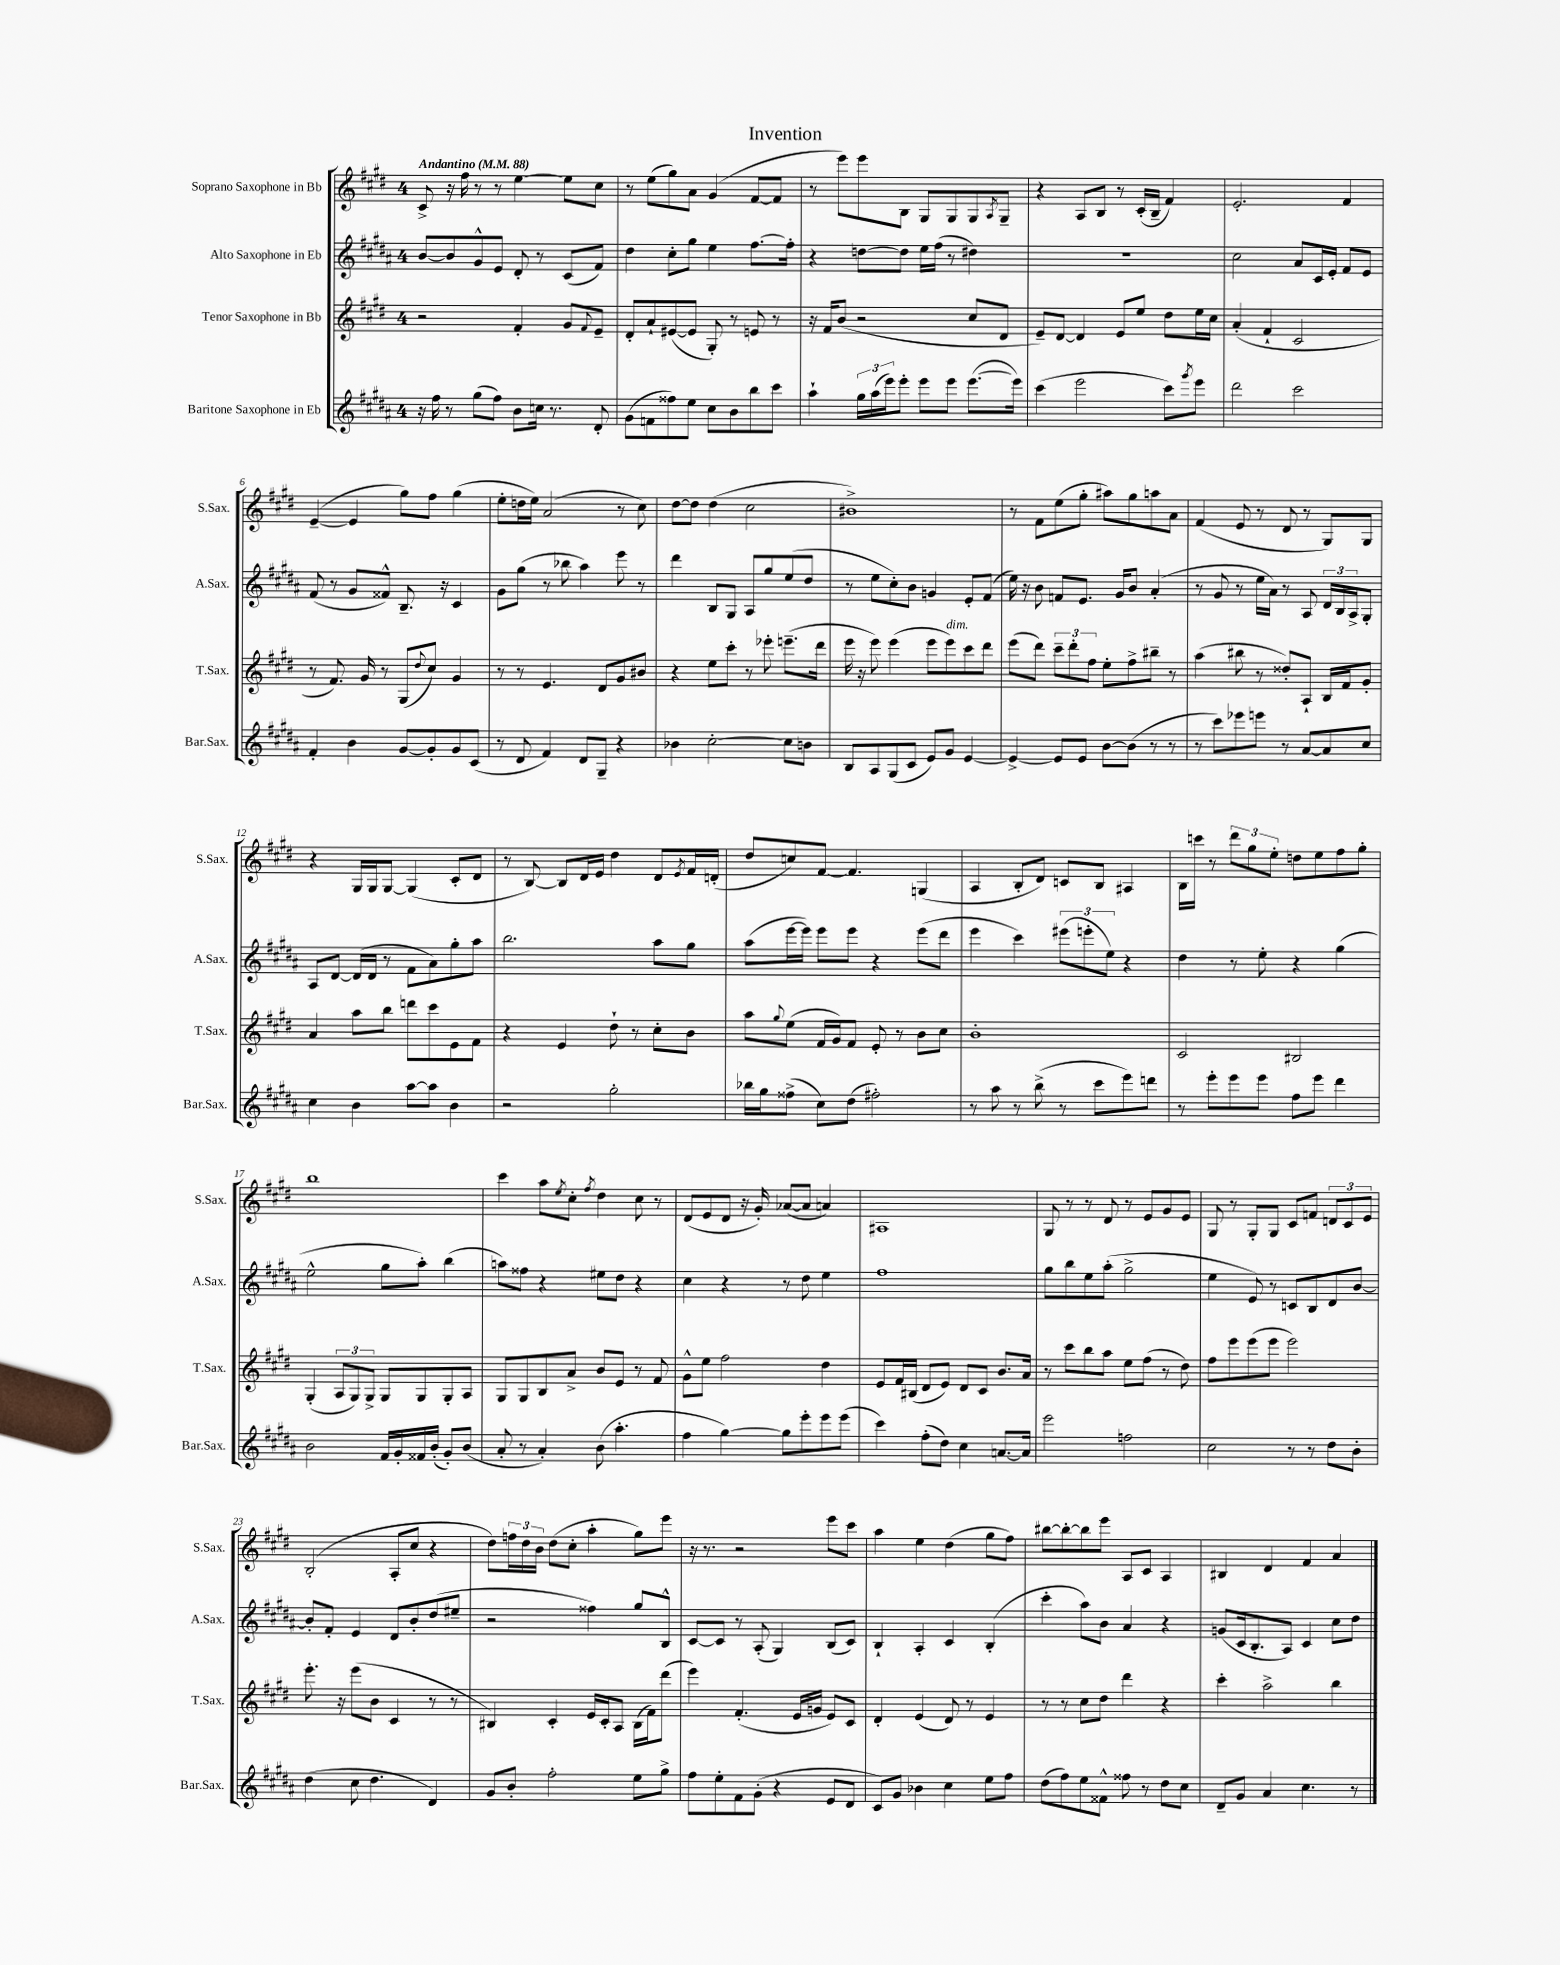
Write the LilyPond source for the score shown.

\header { title = "Invention" }
<<
\new StaffGroup <<
\new Staff = "s0" \with { instrumentName = "Soprano Saxophone in Bb" shortInstrumentName = "S.Sax." } {
    \clef treble \key e \major \once \override Staff.TimeSignature.style = #'single-digit \time 4/4 \tempo "Andantino" 4 = 88
    cis'8-> r16 fis''16 r8 r8 e''4~ e''8 cis''8 |
    r8 e''8( gis''8) a'8 gis'4( fis'8~ fis'8 |
    r8 e'''8) e'''8 b8 gis8 gis8 gis8 \acciaccatura { a8 } gis8-- |
    r4 a8 b8 r8 cis'16-.( b16-- fis'4) |
    e'2.-. fis'4 |
    e'4~--( e'4 gis''8) fis''8 gis''4( |
    e''8-. d''16 e''16) a'2( r8 cis''8) |
    dis''8~ dis''8 dis''4( cis''2 |
    bis'1->) |
    r8 fis'8 e''8( gis''8-. ais''8) gis''8 a''8 a'8 |
    fis'4( e'8 r8 dis'8 r8 gis8) gis8 |
    r4 gis16 gis16 gis8~ gis4( cis'8-. dis'8 |
    r8 b8~) b8 dis'16 e'16 dis''4 dis'8 \acciaccatura { e'8 } fis'16 d'16-.( |
    dis''8 c''8) fis'8~ fis'4. g4( |
    a4 b8-. dis'8) c'8 b8 ais4 |
    b16 c'''16 r8 \tuplet 3/2 { dis'''8 gis''8 e''8-. } d''8 e''8 fis''8 gis''8-. |
    b''1 |
    cis'''4 a''8 \acciaccatura { e''8 } cis''8-. \acciaccatura { fis''8 } dis''4 cis''8 r8 |
    dis'8( e'8 dis'8 r16 gis'16-.) aes'8~( aes'8 a'4) |
    ais1 |
    gis8 r8 r8 dis'8 r8 e'8 gis'8 e'8 |
    gis8 r8 gis8-. gis8 cis'8 f'8 \tuplet 3/2 { d'8 cis'8 e'8 } |
    b2-.( a8-. cis''8 r4 |
    dis''8) \tuplet 3/2 { f''16 dis''16 b'16 } dis''8( cis''8-. a''4-. gis''8) e'''8 |
    r16 r8. r2 e'''8 cis'''8 |
    a''4 e''4 dis''4( gis''8 fis''8) |
    bis''8~ bis''8~-. bis''8 e'''8 a8 cis'8 a4 |
    bis4 dis'4 fis'4 a'4 \bar "|." |
}
\new Staff = "s1" \with { instrumentName = "Alto Saxophone in Eb" shortInstrumentName = "A.Sax." } {
    \clef treble \key b \major \once \override Staff.TimeSignature.style = #'single-digit \time 4/4
    b'8~ b'8 gis'8-^ e'8 dis'8-. r8 cis'8( fis'8) |
    dis''4 cis''8-. gis''8 e''4 fis''8.~ fis''16-. |
    r4 d''8~ d''8 e''16 fis''16( r8 dis''4) |
    R1 |
    cis''2 ais'8 cis'16 e'16-. fis'8 e'8 |
    fis'8( r8 gis'8 fisis'8-^) b8.-- r16 cis'4 |
    gis'8 gis''8( r8 bes''8 ais''4) e'''8 r8 |
    dis'''4 b8 gis8 ais8 gis''8 e''8( dis''8 |
    r8 e''8 cis''8-.) b'8 g'4 e'8-. fis'8( |
    e''16) r16 b'8 f'8 e'8. gis'16 b'8 ais'4-.( |
    r8 gis'8 r8 e''16 ais'16) r8 ais8 \tuplet 3/2 { dis'16 b16 ais16-> } gis8-. |
    ais8 dis'8~ dis'16( dis'16 r8 fis'8 ais'8) gis''8-. ais''8 |
    b''2. ais''8 gis''8 |
    ais''8( e'''16~ e'''16) e'''8 e'''8 r4 e'''8( dis'''8 |
    e'''4 cis'''4) \tuplet 3/2 { eis'''8( e'''8-. e''8) } r4 |
    dis''4 r8 e''8-. r4 gis''4( |
    e''2-^ gis''8 ais''8-.) b''4( |
    a''8) fisis''8 r4 eis''8 dis''8 r4 |
    cis''4 r4 r8 dis''8 e''4 |
    fis''1 |
    gis''8 b''8 e''8 ais''8-.( gis''2-> |
    e''4 e'8) r8 c'8 b8 dis'8 b'8~ |
    b'8-. fis'8-. e'4 dis'8 b'8-. dis''8( eis''8-- |
    r2 fisis''4) gis''8 b8-^ |
    cis'8~ cis'8 r8 ais8-.( gis4) b8( cis'8) |
    b4-! ais4-. cis'4 b4-.( |
    cis'''4-. ais''8) b'8 ais'4 r4 |
    g'8( cis'16 b8.-. ais8) cis'4 cis''8 dis''8 \bar "|." |
}
\new Staff = "s2" \with { instrumentName = "Tenor Saxophone in Bb" shortInstrumentName = "T.Sax." } {
    \clef treble \key e \major \once \override Staff.TimeSignature.style = #'single-digit \time 4/4
    r2 fis'4-. gis'8 \appoggiatura { fis'8 } e'8-- |
    dis'8-. a'8-! eis'8~( eis'8 gis8-.) r8 e'8 r8 |
    r16 fis'16 b'8( r2 cis''8 dis'8 |
    e'8--) dis'8~ dis'4 e'8 e''8 dis''8 e''16 cis''16 |
    a'4-.( fis'4-! cis'2 |
    r8 fis'8.) gis'16 r8 gis8( \appoggiatura { dis''8 } cis''8) gis'4 |
    r8 r8 e'4. dis'8 gis'8 bis'8 |
    r4 e''8 cis'''8-. r8 ees'''8-. e'''8.--( dis'''16 |
    e'''16 r16 e'''8) e'''4( e'''8 e'''8^\markup { \italic "dim." }) cis'''8 dis'''8 |
    e'''8( dis'''8) \tuplet 3/2 { cis'''8-- dis'''8-. fis''8 } e''8-. fis''8-> bis''8-- r8 |
    a''4( bis''8 r8 disis''8-.) a8-! b16 fis'16 gis'8-. |
    a'4 a''8 b''8 d'''8 cis'''8 e'8 fis'8 |
    r4 e'4 dis''8-! r8 cis''8-. b'8 |
    a''8 \appoggiatura { gis''8 } e''8( fis'16 gis'16) fis'8 e'8-. r8 b'8 cis''8 |
    b'1-. |
    cis'2 bis2 |
    gis4-.( \tuplet 3/2 { a8 gis8) gis8-> } gis8 gis8 gis8-. a8 |
    gis8 gis8 b8 a'8-> b'8 e'8 r8 fis'8 |
    gis'8-^ e''8 fis''2 dis''4 |
    e'8 fis'16 bis16( dis'8 e'8) dis'8 cis'8 b'8. a'16 |
    r8 cis'''8 b''8 a''8 e''8 fis''8( r8 dis''8) |
    fis''8 e'''8 e'''8( e'''8 e'''2) |
    e'''8.-. r16 e'''8( b'8 cis'4 r8 r8 |
    bis4) cis'4-. e'16 cis'16-. a8 bis16( fis'16) dis'''8( |
    e'''4) fis'4.-.( e'16 g'16 e'8) cis'8 |
    dis'4-. e'4( dis'8) r8 e'4 |
    r8 r8 cis''8 dis''8 dis'''4 r4 |
    cis'''4-. a''2-> b''4 \bar "|." |
}
\new Staff = "s3" \with { instrumentName = "Baritone Saxophone in Eb" shortInstrumentName = "Bar.Sax." } {
    \clef treble \key b \major \once \override Staff.TimeSignature.style = #'single-digit \time 4/4
    r16 fis''16 r8 gis''8( fis''8) b'8 c''16 r8. dis'8-. |
    gis'8( f'8 fisis''8) e''8 cis''8 b'8 b''8 cis'''8 |
    ais''4-! \tuplet 3/2 { gis''16 ais''16( e'''16) } e'''8-. e'''8 e'''8 e'''8.~( e'''16) |
    cis'''4( e'''2 cis'''8) \acciaccatura { gis'''8 } e'''8 |
    dis'''2 cis'''2 |
    fis'4-. b'4 gis'8~ gis'8-. gis'8 cis'8( |
    r8 dis'8 fis'4) dis'8 gis8-- r4 |
    bes'4 cis''2~-. cis''8 b'8 |
    b8 ais8 gis8( cis'8 e'8) gis'8 e'4~ |
    e'4~-> e'8 e'8 b'8~ b'8( r8 r8 |
    r8 cis'''8) ees'''8 e'''8 r8 ais'8~ ais'8 cis''8 |
    cis''4 b'4 ais''8~ ais''8 b'4 |
    r2 gis''2-. |
    bes''16 gis''16 fisis''8->( cis''8) dis''8( fis''2-.) |
    r8 ais''8 r8 b''8->( r8 cis'''8 e'''8) d'''8 |
    r8 e'''8-. e'''8 e'''8 fis''8 e'''8 dis'''4 |
    b'2 fis'16 gis'16-. fisis'16 b'16-.( gis'8-.) b'8( |
    ais'8-. r8 ais'4-.) b'8( ais''4.-. |
    fis''4 gis''4~) gis''8 e'''8-. e'''8 e'''8( |
    cis'''4) fis''8-.( dis''8) cis''4 a'8.~ a'16 |
    e'''2 f''2 |
    cis''2 r8 r8 dis''8 b'8-. |
    dis''4( cis''8 dis''4. dis'4) |
    gis'8 b'8-. fis''2-. e''8 gis''8-> |
    fis''8 e''8-. fis'8 gis'8-.( r4 e'8 dis'8 |
    cis'8) gis'8 bes'4 cis''4 e''8 fis''8 |
    dis''8( fis''8) e''8 fisis'8-^ fisis''8 r8 dis''8 cis''8 |
    dis'8-- gis'8 ais'4 cis''4. r8 \bar "|." |
}
>>
>>
